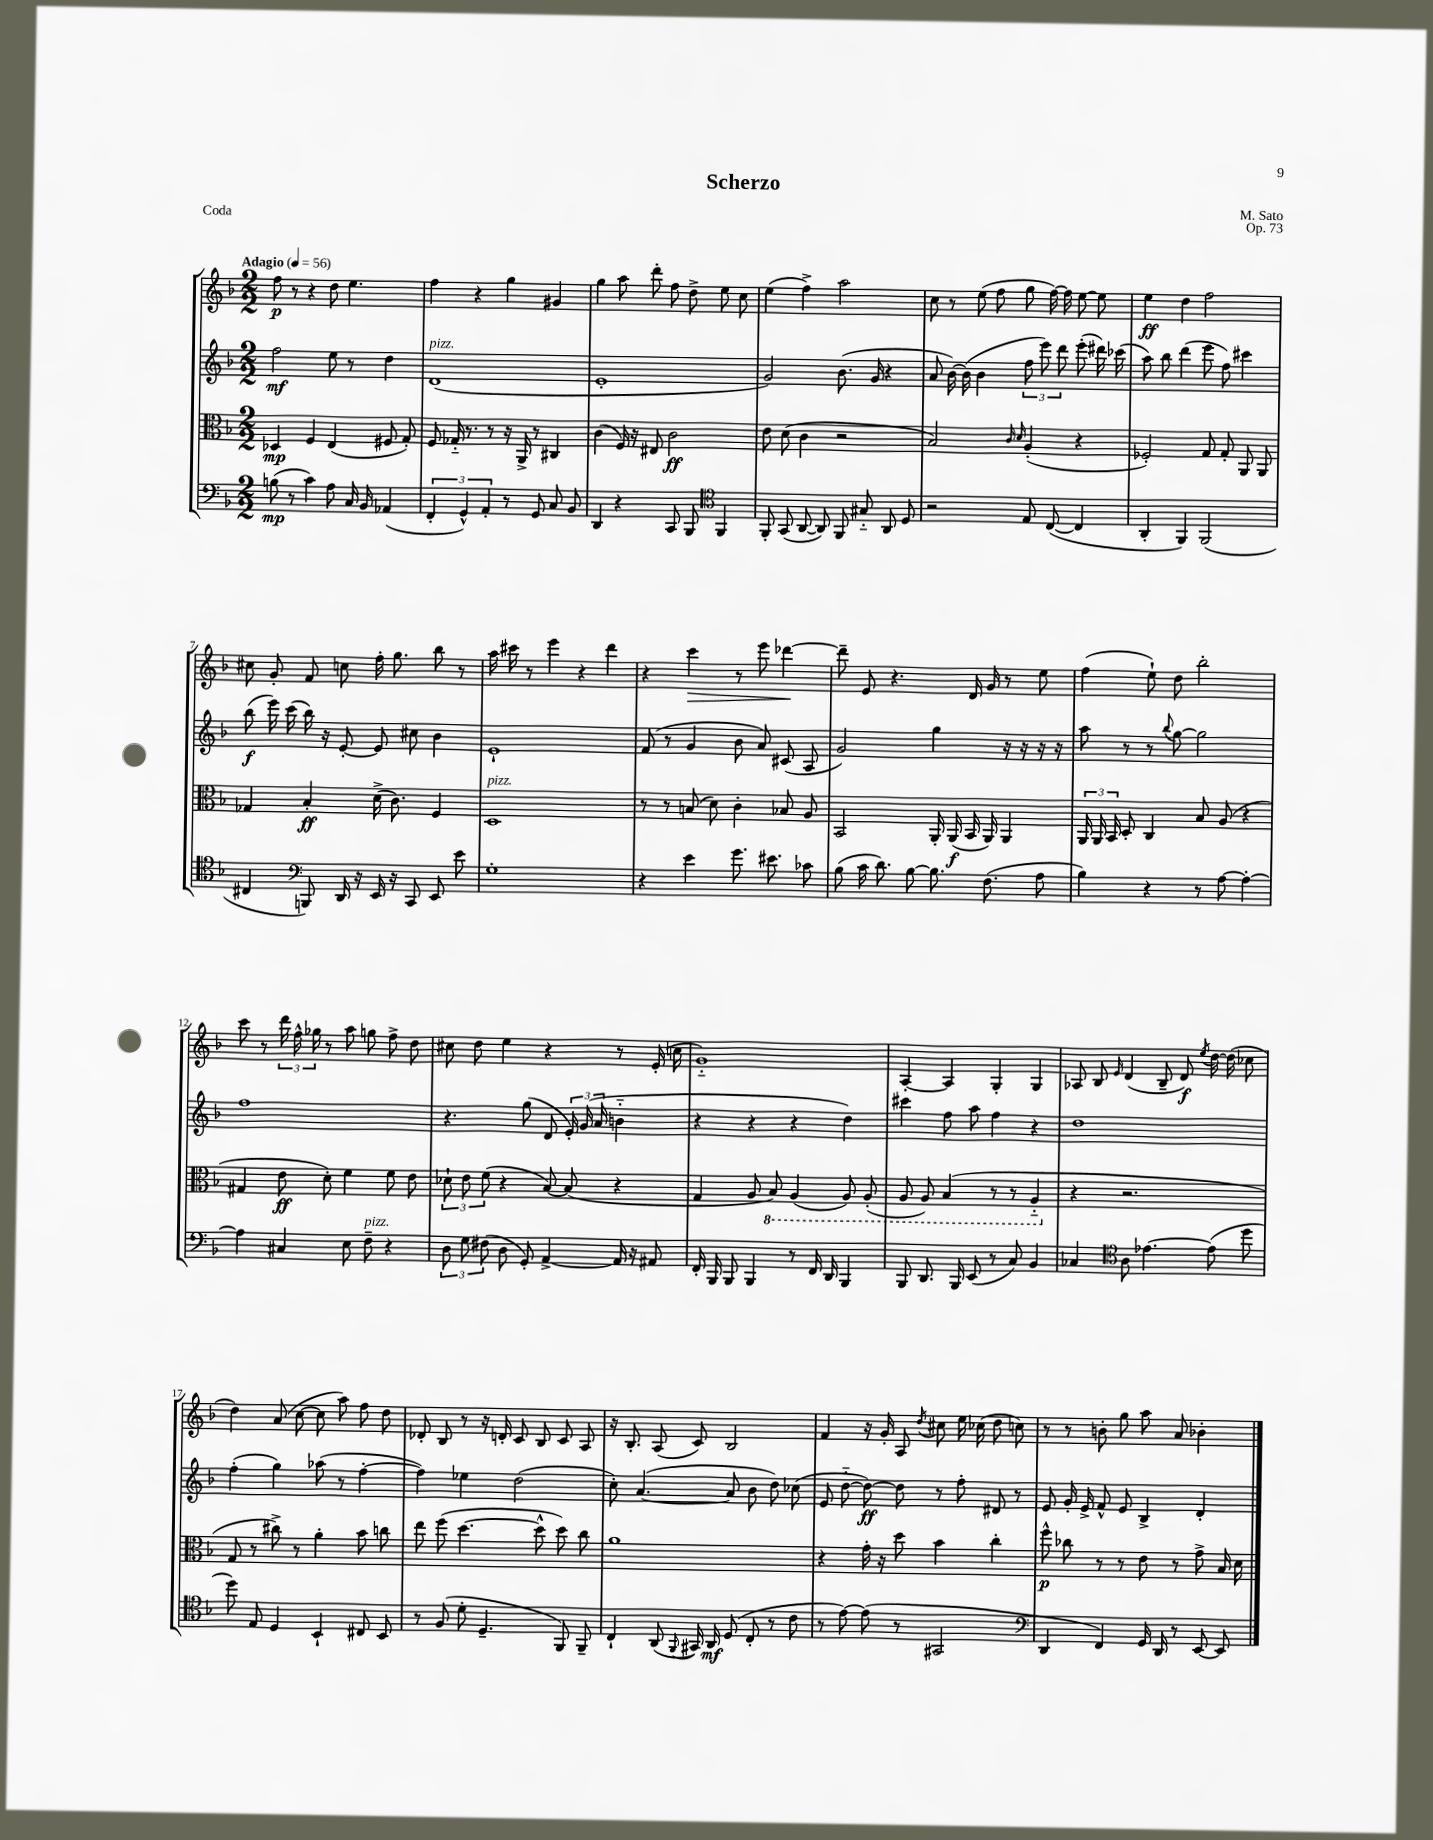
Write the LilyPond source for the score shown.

\header { title = "Scherzo" composer = "M. Sato" opus = "Op. 73" piece = "Coda" }
<<
\new StaffGroup <<
\new Staff = "s0" {
    \clef treble \key f \major \numericTimeSignature \time 2/2 \tempo "Adagio" 4 = 56
    \autoBeamOff f''8\p r8 r4 d''8 e''4. |
    f''4 r4 g''4 gis'4 |
    g''4 a''8 d'''8-. f''8 d''8-> e''8 c''8 |
    e''4( f''4->) a''2 |
    c''8 r8 e''8( f''8 g''8 f''16~) f''16 e''8~ e''8 |
    e''4\ff d''4 f''2 |
    cis''8 g'8-. f'8 c''8 f''16-. g''8. bes''8 r8 |
    a''16 cis'''16 r8 e'''4 r4 d'''4 |
    r4 c'''4\> r8 e'''8 des'''4~\! |
    des'''8-- e'8 r4. d'16 g'16 r8 e''8 |
    f''4( e''8-!) d''8 bes''2-. |
    c'''8 r8 \tuplet 3/2 { d'''16 f''16-^ ges''16 } r8 a''8 g''8 f''8-> d''8 |
    cis''8 d''8 e''4 r4 r8 e'16-.( c''16 |
    g'1-_) |
    a4~-. a4 g4-. g4 |
    aes8 bes8 \grace { e'16 } d'4( bes8-- d'8\f) \acciaccatura { e''8 } d''16~ d''16( ces''8 |
    d''4) a'8( c''8~ c''8 a''8) f''8 d''8 |
    des'8-. bes8 r8 r16 d'16-. c'8 bes8 c'8 a8 |
    r16 bes8.-. a8( c'8) bes2 |
    f'4 r16 g'16-. a8 \acciaccatura { d''8 } cis''8 e''16 ces''16( d''8 c''8) |
    r8 r8 b'8-. g''8 a''8 a'8 bes'4-. \bar "|." |
}
\new Staff = "s1" {
    \clef treble \key f \major \numericTimeSignature \time 2/2
    \autoBeamOff f''2\mf e''8 r8 d''4 |
    d'1^\markup { \italic "pizz." }( |
    e'1-. |
    g'2) bes'8.( g'16 r4 |
    a'8 bes'16~) bes'16( bes'4 \tuplet 3/2 { f''8 e'''8) d'''8 } e'''8-.( dis'''16) ces'''16( |
    a''8) bes''8 d'''4( e'''8 f''8) cis'''4 |
    bes''8\f( e'''16) c'''16( bes''16) r16 e'8~-. e'8 cis''8 bes'4 |
    e'1-! |
    f'8( r8 g'4 bes'8 a'8) cis'8( a8 |
    g'2) g''4 r16 r16 r16 r16 |
    a''8 r8 r8 \appoggiatura { bes''8 } g''8~ g''2 |
    f''1 |
    r4. g''8( d'8 \tuplet 3/2 { e'16-.) g'16( a'16 } b'4-_ |
    r4 r4 r4 d''4) |
    cis'''4 f''8 a''8 f''4 r4 |
    d''1 |
    f''4-.( g''4) aes''8( r8 f''4~-. |
    f''4) ees''4 d''2( |
    c''8-.) a'4.~( a'8 bes'8 d''8) ces''8( |
    e'8 d''8~-_ d''8~\ff) d''8 r8 f''8-. dis'8 r8 |
    e'8 g'16-. e'16-> f'8-^ e'8 bes4-> d'4-. \bar "|." |
}
\new Staff = "s2" {
    \clef alto \key f \major \numericTimeSignature \time 2/2
    \autoBeamOff des4\mp f4 e4( fis8 g8-.) |
    f8 ges16-_ r8. r8 r16 a,16-> r8 cis4 |
    c'4( f16) r16 eis8 c'2\ff |
    e'8 d'8( c'4 r2 |
    bes2) \grace { c'16 d'16 } a4-.( r4 |
    fes2-.) g8 g8-. a,8 a,8 |
    ges4 bes4-.\ff d'16->( c'8.) f4 |
    d1^\markup { \italic "pizz." } |
    r8 r8 b8( d'8) c'4-. bes8 a8 |
    bes,2 a,16-. a,16\f( bes,16 a,16) a,4 |
    \tuplet 3/2 { a,16 a,16 bes,16 } d8-. c4 bes8 a8( r4 |
    gis4 e'8\ff d'8-.) f'4 f'8 e'8 |
    \tuplet 3/2 { des'8-! e'8 f'8( } r4 bes8~) bes8( r4 |
    g4 a8 \ottava #-1 bes,8) a,4( a,8) a,8-.( |
    a,8 a,8) bes,4( r8 r8 a,4-_ \ottava #0 |
    r4 r2. |
    g8 r8 cis''8->) r8 a'4-. bes'8 c''8 |
    e''8 f''8( d''4.~ d''8-^ d''8) c''8 |
    a'1 |
    r4 g'16-. r16 d''8 bes'4 c''4-. |
    f''8-^\p ces''8 r8 r8 e'8 r8 g'8-> bes16 d'16 \bar "|." |
}
\new Staff = "s3" {
    \clef bass \key f \major \numericTimeSignature \time 2/2
    \autoBeamOff b8\mp( r8 c'4) a8 c16 bes,16 aes,4( |
    \tuplet 3/2 { f,4-. g,4-^) a,4-. } r8 g,8 c8 bes,8 |
    d,4 r4 c,8 bes,,8 \clef tenor f,4 |
    f,8-. g,8( a,8~ a,8) f,8 gis8-_ a,8 d8 |
    r2 e8 c8~( c4 |
    a,4-. f,4) f,2( |
    cis4 \clef bass b,,8) d,16 r16 e,16 r16 c,8 e,8 e'8 |
    g1-. |
    r4 e'4 g'8. eis'8. ces'8 |
    bes8( c'16 d'8.) bes8~ bes8. f8.( a8 |
    bes4) r4 r8 a8~ a4~-. |
    a4 cis4 e8 f8--^\markup { \italic "pizz." } r4 |
    \tuplet 3/2 { d8 g8 fis8( } d8 g,8-.) a,4~-> a,16 r16 ais,8 |
    f,16-. bes,,16 bes,,8 bes,,4 r8 f,16 d,16 bes,,4 |
    bes,,8 d,8. bes,,16 e,8( r8 c8) bes,4 |
    ces4 \clef tenor a8 ees'4.~ ees'8( d''8 |
    d''8) e8 d4 bes,4-! cis8 bes,8 |
    r8 f8( d'8-. d4.-- f,8) f,8-- |
    c4-! a,8( \appoggiatura { f,8 } gis,16) a,16\mf d8( c8-. r8 c'8 |
    r8 e'8~) e'8( r8 gis,2 |
    \clef bass d,4 f,4) g,16 d,16 r8 e,8~ e,8 \bar "|." |
}
>>
>>
